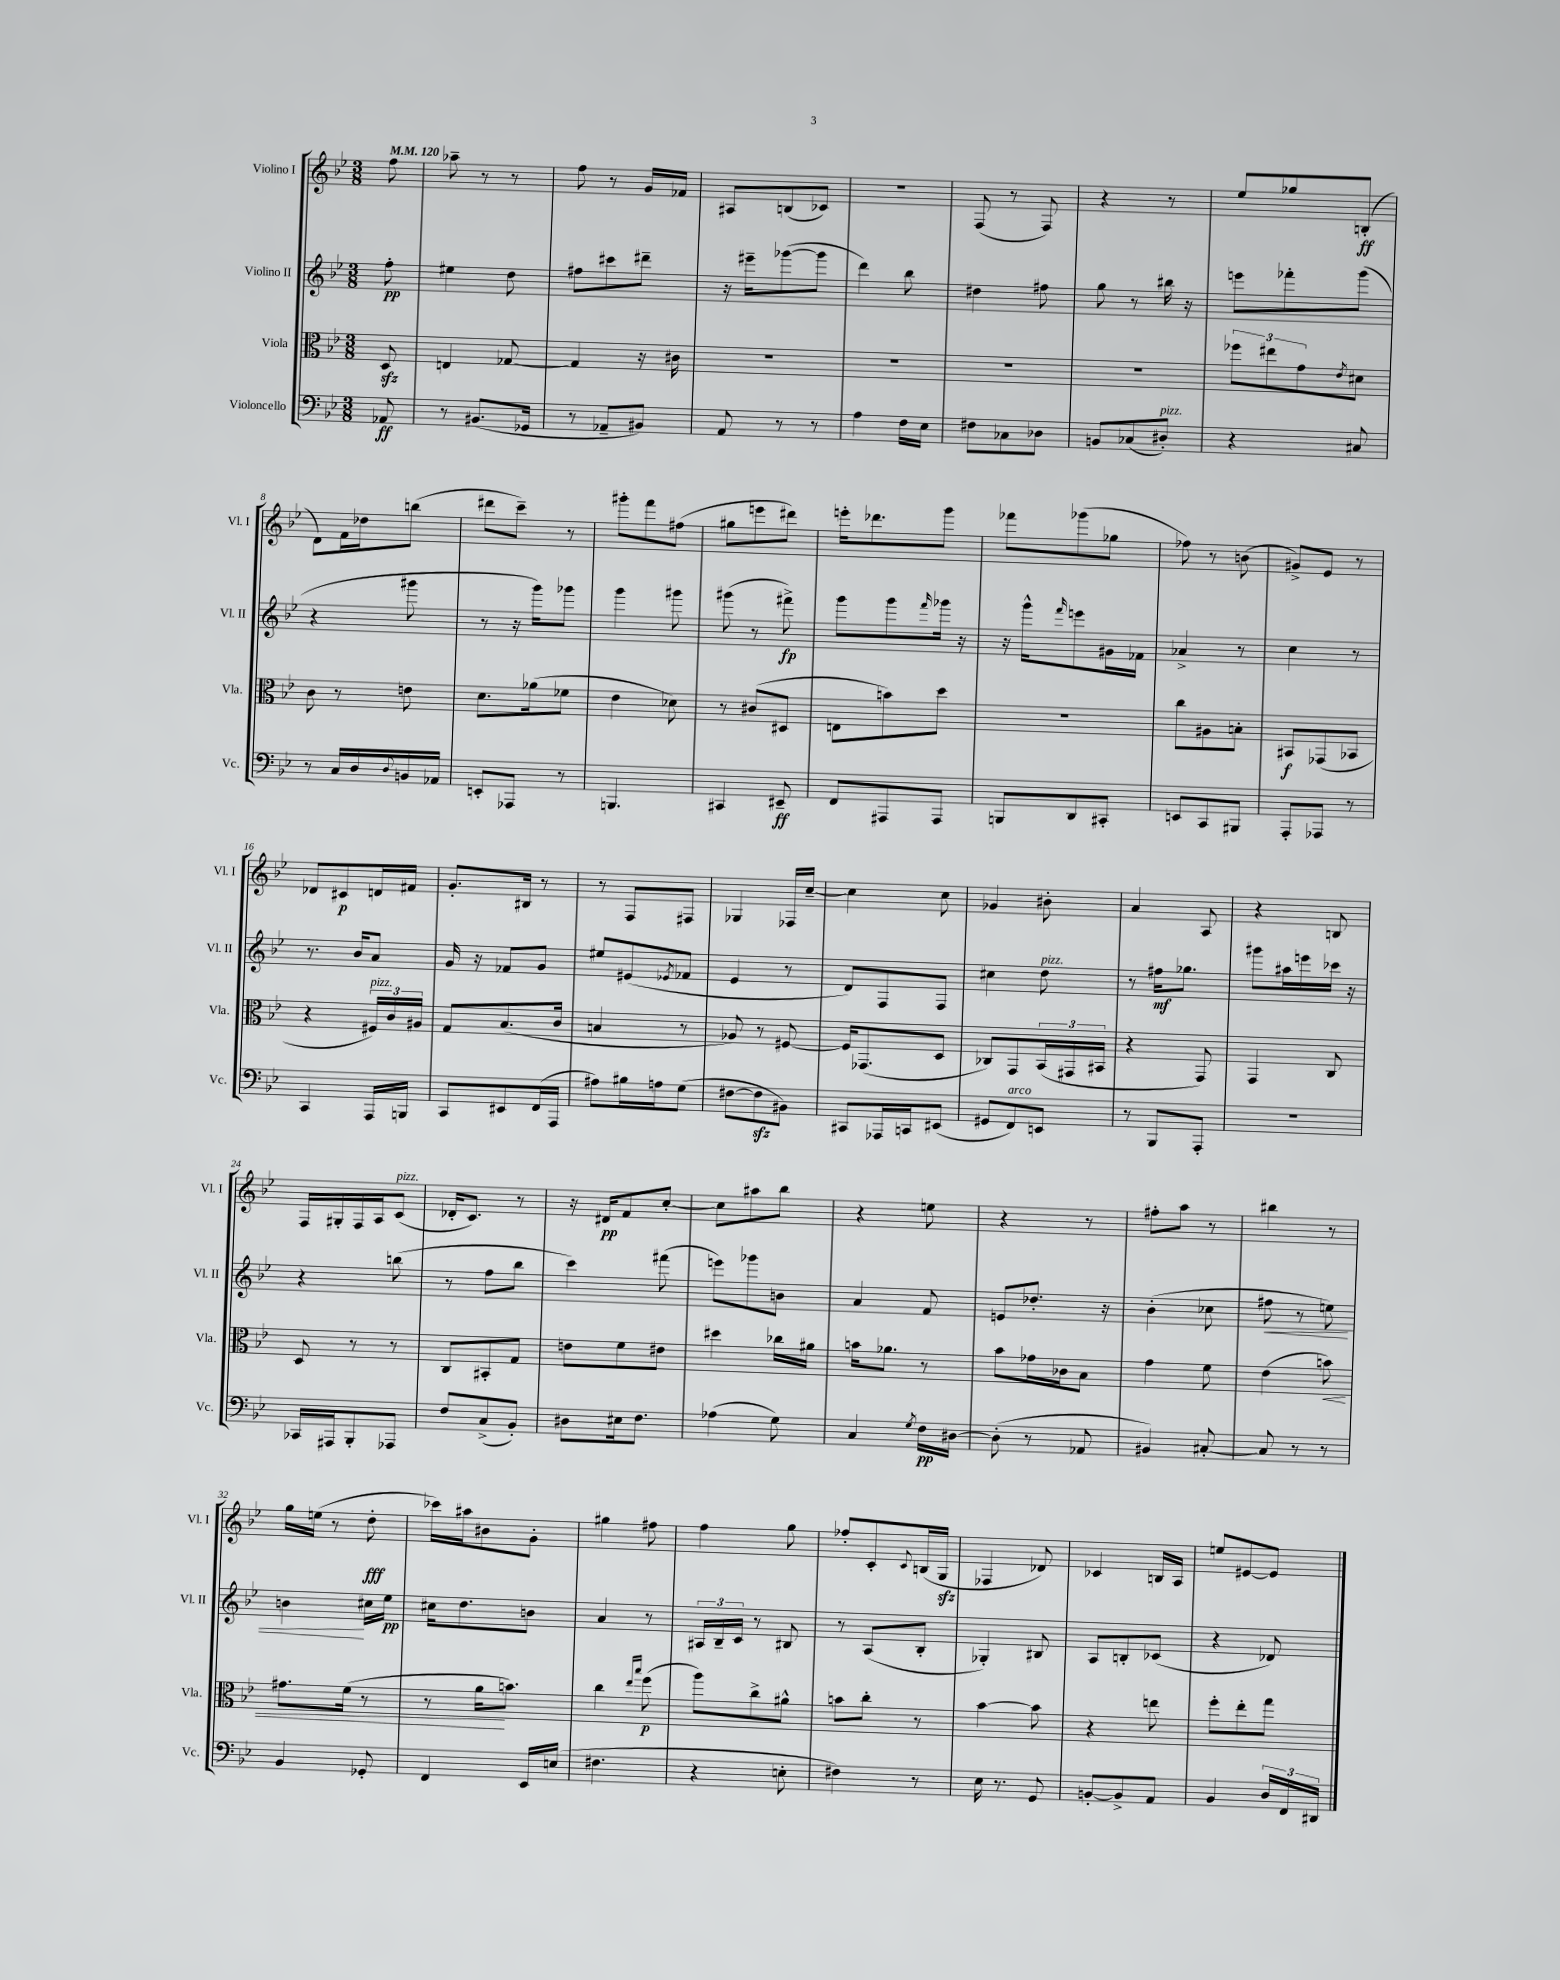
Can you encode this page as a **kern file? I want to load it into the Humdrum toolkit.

**kern	**dynam	**kern	**dynam	**kern	**dynam	**kern	**dynam
*part4	*part4	*part3	*part3	*part2	*part2	*part1	*part1
*staff4	*staff4	*staff3	*staff3	*staff2	*staff2	*staff1	*staff1
*I"Violoncello	*	*I"Viola	*	*I"Violino II	*	*I"Violino I	*
*I'Vc.	*	*I'Vla.	*	*I'Vl. II	*	*I'Vl. I	*
*clefF4	*	*clefC3	*	*clefG2	*	*clefG2	*
*k[b-e-]	*	*k[b-e-]	*	*k[b-e-]	*	*k[b-e-]	*
*M3/8	*	*M3/8	*	*M3/8	*	*M3/8	*
*MM120	*	*MM120	*	*MM120	*	*MM120	*
=	=	=	=	=	=	=	=
8AA-X/	ff	8Dzz/	.	8ff'\	pp	8ff\	.
=1	=1	=1	=1	=1	=1	=1	=1
8r	.	4En/	.	4ee#X\	.	8aa-X~\	.
(8.BB#X/L	.	.	.	.	.	8r	.
.	.	[8G-X/	.	8dd\	.	8r	.
16GG-X/Jk	.	.	.	.	.	.	.
=2	=2	=2	=2	=2	=2	=2	=2
8r	.	4G-/]	.	8ff#X\L	.	8ff\	.
8AA-X~/L	.	.	.	8ccc#X\	.	8r	.
8BB#X/J)	.	16r	.	8ddd#X~\J	.	16g/LL	.
.	.	16c#X\	.	.	.	16f-X/JJ	.
=3	=3	=3	=3	=3	=3	=3	=3
8AA/	.	4.r	.	16r	.	8A#X/L	.
.	.	.	.	16eee#X~\KL	.	.	.
8r	.	.	.	([8ggg-X\	.	(8Bn/	.
8r	.	.	.	8ggg-\J]	.	8c-X/J)	.
=4	=4	=4	=4	=4	=4	=4	=4
4A\	.	4.r	.	4ddd\)	.	4.r	.
16F\LL	.	.	.	8bb-\	.	.	.
16E-\JJ	.	.	.	.	.	.	.
=5	=5	=5	=5	=5	=5	=5	=5
8F#X\L	.	4.r	.	4dd#X\	.	(8F/	.
8C-X\	.	.	.	.	.	8r	.
8D-X\J	.	.	.	8ff#X\	.	8F/)	.
=6	=6	=6	=6	=6	=6	=6	=6
8BBn/L	.	4.r	.	8gg\	.	4r	.
(8C-X/	.	.	.	8r	.	.	.
!LO:TX:a:i:t=pizz.	!	!	!	!	!	!	!
8D#X'/J)	.	.	.	16bb#X\	.	8r	.
.	.	.	.	16r	.	.	.
=7	=7	=7	=7	=7	=7	=7	=7
4r	.	12ff-X\L	.	8eeen\L	.	8ee-/L	.
.	.	12ee#X\	.	.	.	.	.
.	.	.	.	8fff-X'\	.	8gg-X/	.
.	.	12g\	.	.	.	.	.
.	.	8qe-/	.	.	.	.	.
8C#X/	.	8d#X\J	.	(8ggg\J	.	(8Bn'/J	ff
!!LO:LB:g=z
=8	=8	=8	=8	=8	=8	=8	=8
8r	.	8c\	.	4r	.	8d\L)	.
16C/LL	.	8r	.	.	.	16f\L	.
16D/	.	.	.	.	.	16dd-X\J	.
8qqD/	.	.	.	.	.	.	.
16BBn/	.	8en\	.	8ggg#X\	.	(8bbn\J	.
16AA-X/JJ	.	.	.	.	.	.	.
=9	=9	=9	=9	=9	=9	=9	=9
8EEn'/L	.	8.d\L	.	8r	.	8ddd#X\L	.
8AAA-X/J	.	.	.	16r	.	8ccc~\J)	.
.	.	(16a-X\k	.	16ggg\KL)	.	.	.
8r	.	8f-X\J	.	8ggg-X\J	.	8r	.
=10	=10	=10	=10	=10	=10	=10	=10
4.BBBn/	.	4e-\	.	4ggg\	.	8ggg#X'\L	.
.	.	.	.	.	.	8fff\	.
.	.	8d-X\)	.	8ggg#X\	.	(8ff#X\J	.
=11	=11	=11	=11	=11	=11	=11	=11
4CC#X/	.	8r	.	(8ggg#X\	.	8gg#X\L	.
.	.	(8c#X/L	.	8r	.	8eeen\	.
8EE#X~/	ff	8D#X/J	.	8fff#X^\)	fp	8ddd#X\J)	.
=12	=12	=12	=12	=12	=12	=12	=12
8FF/L	.	8En\L	.	8ggg\L	.	16eeen'\KL	.
.	.	.	.	.	.	8.ddd-X\	.
8AAA#X/	.	8bn\)	.	8ggg\	.	.	.
.	.	.	.	16qqfff/	.	.	.
8AAA#/J	.	8dd\J	.	16ggg-X\Jk	.	8ggg\J	.
.	.	.	.	16r	.	.	.
=13	=13	=13	=13	=13	=13	=13	=13
8BBBn/L	.	4.r	.	16r	.	8fff-X\L	.
.	.	.	.	16ggg^^\KL	.	.	.
.	.	.	.	16qqfff/	.	.	.
8DD/	.	.	.	8eeen\	.	(8ggg-X\	.
8CC#X'/J	.	.	.	16g#X\L	.	8gg-X\J	.
.	.	.	.	16f-X\JJ	.	.	.
=14	=14	=14	=14	=14	=14	=14	=14
8EEn/L	.	8cc\L	.	4a-X^/	.	8ff-X\)	.
8CC/	.	8A#X\	.	.	.	8r	.
8BBB#X/J	.	8Bn'\J	.	8r	.	(8bn\	.
=15	=15	=15	=15	=15	=15	=15	=15
8AAA'/L	.	8BB#X/L	f	4cc\	.	8g#X^/L)	.
8AAA-X/J	.	(8GG-X/	.	.	.	8e-/J	.
8r	.	8BB-X/J	.	8r	.	8r	.
!!LO:LB:g=z
=16	=16	=16	=16	=16	=16	=16	=16
4CC/	.	4r	.	8.r	.	8d-X/L	.
.	.	.	.	.	.	8c#X/	p
.	.	.	.	16b-/KL	.	.	.
!	!	!LO:TX:a:i:t=pizz.	!	!	!	!	!
16AAA/LL	.	24F#X/LL)	.	8a/J	.	16dn/L	.
.	.	24c/	.	.	.	.	.
16BBBn/JJ	.	.	.	.	.	16f#X/JJ	.
.	.	24A#X/JJ	.	.	.	.	.
=17	=17	=17	=17	=17	=17	=17	=17
8CC/L	.	8G/L	.	16g/	.	8.g'/L	.
.	.	.	.	16r	.	.	.
8EE#X/	.	(8.B-/	.	8f-X/L	.	.	.
.	.	.	.	.	.	16B#X/Jk	.
(16FF/L	.	.	.	8g/J	.	8r	.
16AAA/JJ	.	16c/Jk	.	.	.	.	.
=18	=18	=18	=18	=18	=18	=18	=18
8A#X\L)	.	4Bn/	.	8ee#X/L	.	8r	.
16B#X\L	.	.	.	(8e#X/	.	8F/L	.
16An\J	.	.	.	.	.	.	.
.	.	.	.	8qe-X/	.	.	.
(8G\J	.	8r	.	8f-X/J	.	8F#X/J	.
=19	=19	=19	=19	=19	=19	=19	=19
[8F#X\L	.	8A-X/)	.	4e-/	.	4G-X/	.
8F#zz\]	.	8r	.	.	.	.	.
8BB#X\J)	.	[8F#X/	.	8r	.	16F-X/LL	.
.	.	.	.	.	.	[16cc~/JJ	.
=20	=20	=20	=20	=20	=20	=20	=20
8CC#X/L	.	16F#/KL]	.	8d/L)	.	4cc\]	.
.	.	(8.GG-X/	.	.	.	.	.
16AAA-X/L	.	.	.	8F/	.	.	.
16CCn/J	.	.	.	.	.	.	.
(8EE#X/J	.	8D/J	.	8F/J	.	8cc\	.
=21	=21	=21	=21	=21	=21	=21	=21
8GG#X/L	.	8C-X/L)	.	4cc#X\	.	4g-X/	.
!LO:TX:a:i:t=arco	!	!	!	!	!	!	!
8FF/)	.	8GG/	.	.	.	.	.
!	!	!	!	!LO:TX:a:i:t=pizz.	!	!	!
8EEn/J	.	(24BB-/L	.	8dd\	.	8b#X'\	.
.	.	24GG#X/	.	.	.	.	.
.	.	24BB#X/JJ	.	.	.	.	.
=22	=22	=22	=22	=22	=22	=22	=22
8r	.	4r	.	8r	.	4a/	.
8BBB-/L	.	.	.	16ff#X\KL	mf	.	.
.	.	.	.	8.gg-X\J	.	.	.
8AAA'/J	.	8GG/)	.	.	.	8A/	.
=23	=23	=23	=23	=23	=23	=23	=23
4.r	.	4GG/	.	8ggg#X\L	.	4r	.
.	.	.	.	16aa#X\L	.	.	.
.	.	.	.	16eeen\	.	.	.
.	.	8C/	.	16ccc-X\JJ	.	8Bn/	.
.	.	.	.	16r	.	.	.
!!LO:LB:g=z
=24	=24	=24	=24	=24	=24	=24	=24
16CC-X/LL	.	8D/	.	4r	.	16F/LL	.
16AAA#X/J	.	.	.	.	.	16G#X'/	.
8BBB-'/	.	8r	.	.	.	16F/	.
.	.	.	.	.	.	16A/J	.
!	!	!	!	!	!	!LO:TX:a:i:t=pizz.	!
8AAA-X/J	.	8r	.	(8bbn\	.	(8c/J	.
=25	=25	=25	=25	=25	=25	=25	=25
8F/L	.	8C/L	.	8r	.	16d-X'/KL	.
.	.	.	.	.	.	8.c/J)	.
(8C^/	.	8BB#X'/	.	8ff\L	.	.	.
8BB-'/J)	.	8G/J	.	8bb-\J	.	8r	.
=26	=26	=26	=26	=26	=26	=26	=26
8D#X\L	.	8en\L	.	4ccc\)	.	16r	.
.	.	.	.	.	.	16d#X/KL	pp
16E#X\k	.	8f\	.	.	.	8f/	.
8.F\J	.	.	.	.	.	.	.
.	.	8e#X\J	.	(8fff#X\	.	[8cc'/J	.
=27	=27	=27	=27	=27	=27	=27	=27
(4A-X\	.	4dd#X\	.	8eeen\L)	.	8cc\L]	.
.	.	.	.	8ggg-X\	.	8aa#X\	.
8G\)	.	16cc-X\LL	.	8bn\J	.	8bb-\J	.
.	.	16a#X\JJ	.	.	.	.	.
=28	=28	=28	=28	=28	=28	=28	=28
4C/	.	16bn\KL	.	4a/	.	4r	.
.	.	8.a-X\J	.	.	.	.	.
8qG/	.	.	.	.	.	.	.
16F\LL	pp	8r	.	8f/	.	8een\	.
[16D#X\JJ	.	.	.	.	.	.	.
=29	=29	=29	=29	=29	=29	=29	=29
(8D#'\]	.	8b-\L	.	8en/L	.	4r	.
8r	.	16g-X\L	.	8.dd-X'/J	.	.	.
.	.	16c-X\J	.	.	.	.	.
8AA-X/	.	8B-\J	.	.	.	8r	.
.	.	.	.	16r	.	.	.
=30	=30	=30	=30	=30	=30	=30	=30
4BB#X/)	.	4g\	.	(4b-'\	.	8ff#X'\L	.
.	.	.	.	.	.	8aa\J	.
[8C#X'/	.	8f\	.	8cc-X\	.	8r	.
=31	=31	=31	=31	=31	=31	=31	=31
!	!	!	!	!	!LO:HP:b	!	!
8C#/]	.	(4e-\	.	8ff#X\	<	4bb#X\	.
8r	.	.	.	8r	.	.	.
!	!	!	!LO:HP:b	!	!	!	!
8r	.	8bn\)	<	8een\)	.	8r	.
!!LO:LB:g=z
=32	=32	=32	=32	=32	=32	=32	=32
4BB-/	.	8.g#X\L	.	4bn\	.	16gg\LL	.
.	.	.	.	.	.	(16een\JJ	.
.	.	.	.	.	.	8r	.
.	.	(16f\Jk	.	.	.	.	.
8GG-X'/	.	8r	.	16cc#X\LL	[	8dd'\	fff
.	.	.	.	16ee-\JJ	pp	.	.
=33	=33	=33	=33	=33	=33	=33	=33
4FF/	.	8r	.	16cc#X\KL	.	16ccc-X\LL)	.
.	.	.	.	8.dd\	.	16aa#X\J	.
.	.	16a\KL	.	.	.	8b#X\	.
.	.	8.bn\J)	[	.	.	.	.
16EE-/LL	.	.	.	8bn\J	.	8g'\J	.
(16En/JJ	.	.	.	.	.	.	.
=34	=34	=34	=34	=34	=34	=34	=34
4.F#X\	.	4cc\	.	4a/	.	4gg#X\	.
.	.	16qqee-/LL	.	.	.	.	.
.	.	16qqbb-/JJ	.	.	.	.	.
.	.	(8ff\	p	8r	.	8ff#X\	.
=35	=35	=35	=35	=35	=35	=35	=35
4r	.	8aa\L)	.	24A#X/LL	.	4ff\	.
.	.	.	.	24B-~/	.	.	.
.	.	.	.	24c/JJ	.	.	.
.	.	8cc^\	.	8r	.	.	.
8En'\	.	8a#X^^\J	.	8B#X/	.	8gg\	.
=36	=36	=36	=36	=36	=36	=36	=36
4F#X\)	.	8bn\L	.	8r	.	8ff-X'/L	.
.	.	8cc'\J	.	(8A/L	.	8c'/	.
.	.	.	.	.	.	8qqc/	.
8r	.	8r	.	8B-'/J	.	(16Bn/L	.
.	.	.	.	.	.	16Gzz/JJ	.
=37	=37	=37	=37	=37	=37	=37	=37
16E-\	.	[4b-\	.	4G-X'/)	.	4F-X/	.
8.r	.	.	.	.	.	.	.
8GG/	.	8b-\]	.	8B#X/	.	8d-X/)	.
=38	=38	=38	=38	=38	=38	=38	=38
[8BBn'/L	.	4r	.	8A/L	.	4c-X/	.
8BB^/]	.	.	.	8Bn'/	.	.	.
8AA/J	.	8een\	.	(8c-X/J	.	16Bn/LL	.
.	.	.	.	.	.	16A/JJ	.
=39	=39	=39	=39	=39	=39	=39	=39
4BB-/	.	8ff'\L	.	4r	.	8een/L	.
.	.	8ee-'\	.	.	.	[8e#X/	.
24D/LL	.	8gg\J	.	8d-X/)	.	8e#/J]	.
24FF/	.	.	.	.	.	.	.
24DD#X/JJ	.	.	.	.	.	.	.
==	==	==	==	==	==	==	==
*-	*-	*-	*-	*-	*-	*-	*-
